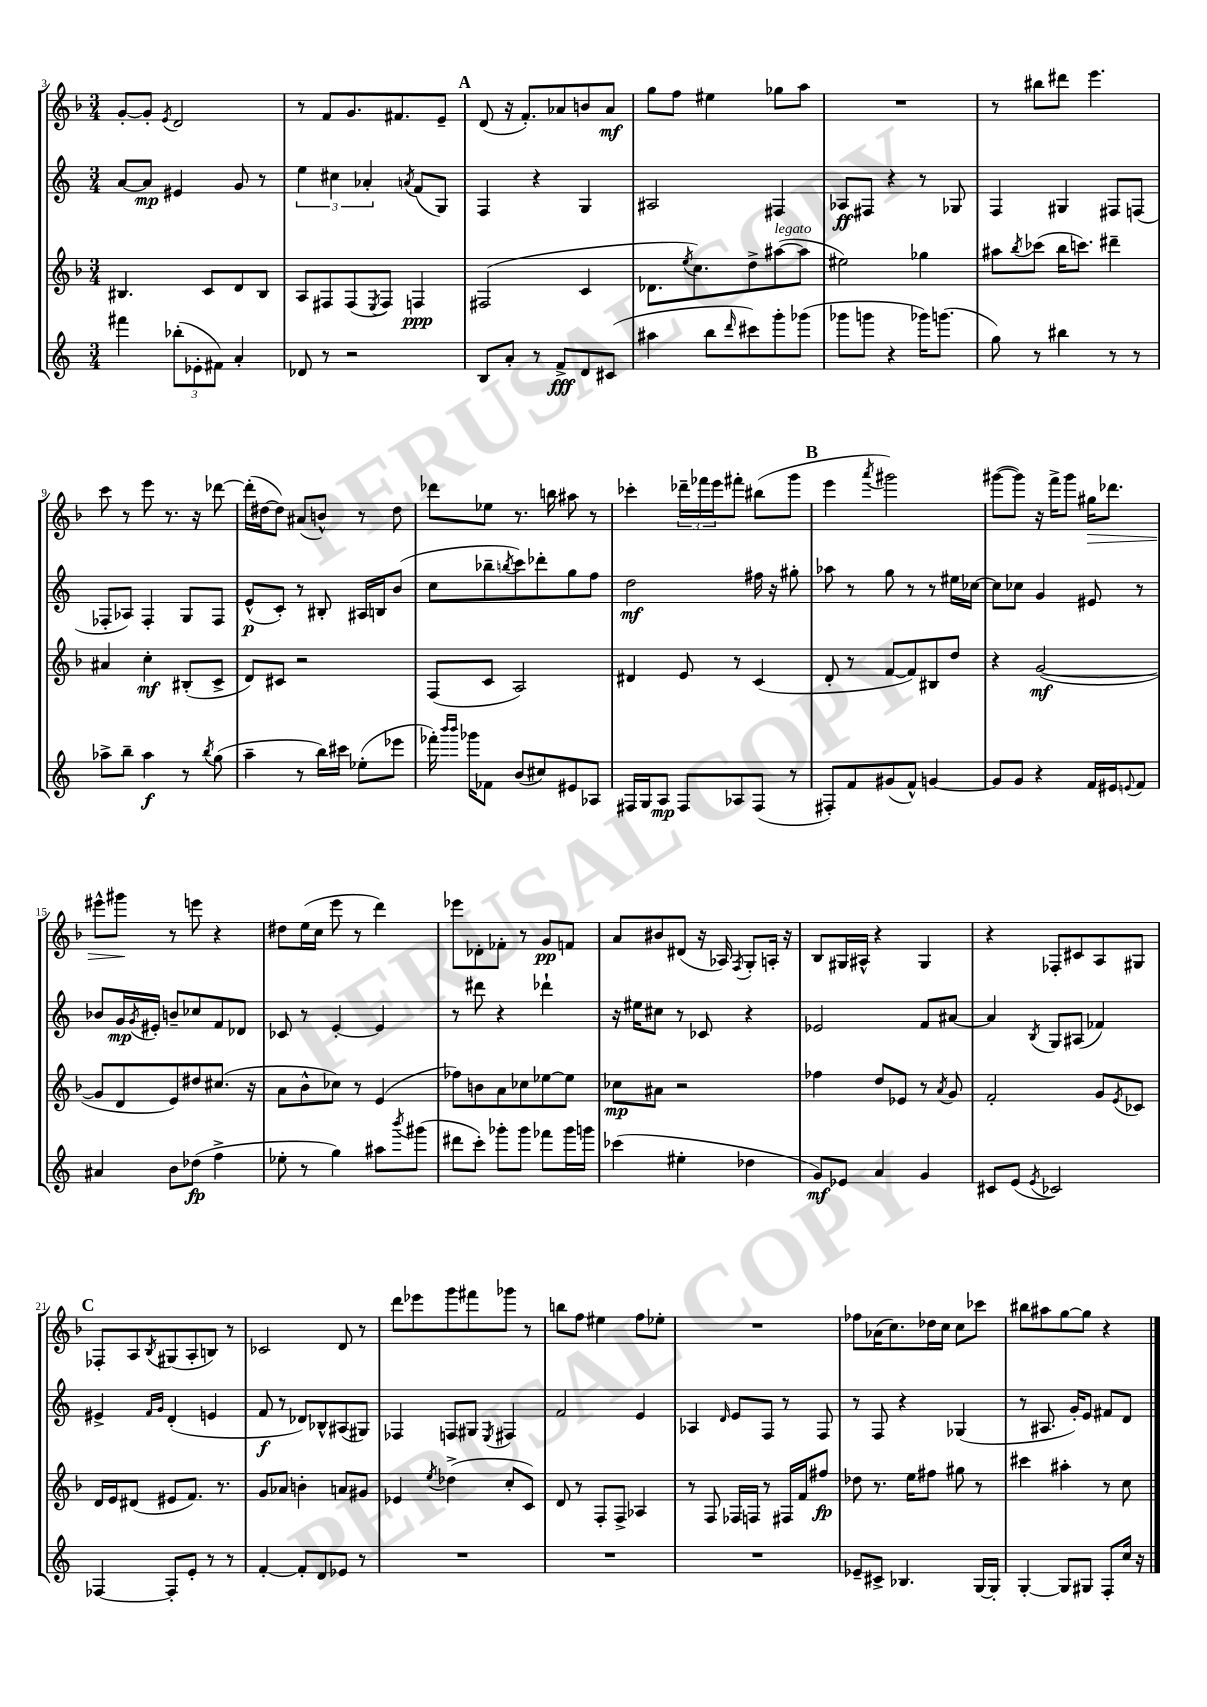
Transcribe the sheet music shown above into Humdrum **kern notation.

**kern	**dynam	**kern	**dynam	**kern	**dynam	**kern	**dynam
*part4	*part4	*part3	*part3	*part2	*part2	*part1	*part1
*staff4	*staff4	*staff3	*staff3	*staff2	*staff2	*staff1	*staff1
*clefG2	*	*clefG2	*	*clefG2	*	*clefG2	*
*k[]	*	*k[b-]	*	*k[]	*	*k[b-]	*
*M3/4	*	*M3/4	*	*M3/4	*	*M3/4	*
=3	=3	=3	=3	=3	=3	=3	=3
4fff#X\	.	4.B#X/	.	[8a/L	.	[8g'/L	.
.	.	.	.	8a/J]	mp	8g'/J]	.
.	.	.	.	.	.	8qe/	.
(12bb-X'\L	.	.	.	4e#X/	.	2d/	.
12e-X'\	.	.	.	.	.	.	.
.	.	8c/L	.	.	.	.	.
12f#X\J)	.	.	.	.	.	.	.
4a'/	.	8d/	.	8g/	.	.	.
.	.	8B#/J	.	8r	.	.	.
=4	=4	=4	=4	=4	=4	=4	=4
8d-X/	.	8A/L	.	6ee\	.	8r	.
8r	.	8F#X/	.	.	.	8f/L	.
.	.	.	.	6cc#X\	.	.	.
2r	.	(8F#/	.	.	.	8.g/	.
.	.	.	.	6a-X'/	.	.	.
.	.	8qE/	.	.	.	.	.
.	.	8F#/J)	.	.	.	.	.
.	.	.	.	.	.	8.f#X/	.
.	.	.	.	8qan/	.	.	.
.	.	4Fn/	ppp	(8f/L	.	.	.
.	.	.	.	8G/J)	.	8e~/J	.
!!LO:REH:place=s1:t=A
=5	=5	=5	=5	=5	=5	=5	=5
8B/L	.	(2F#X/	.	4F/	.	(8d/	.
8a'/J	.	.	.	.	.	16r	.
.	.	.	.	.	.	8.f'/L)	.
8r	.	.	.	4r	.	.	.
8f^/L	fff	.	.	.	.	8a-X/	.
8d/	.	4c/	.	4G/	.	8bn/	.
(8c#X/J	.	.	.	.	.	8a-/J	mf
=6	=6	=6	=6	=6	=6	=6	=6
4aa#X\	.	8.d-X\L	.	2A#X/	.	8gg\L	.
.	.	.	.	.	.	8ff\J	.
.	.	8qee/	.	.	.	.	.
.	.	8.cc\)	.	.	.	.	.
8bb\L	.	.	.	.	.	4ee#X\	.
16qqddd/	.	.	.	.	.	.	.
8ccc#X\)	.	8dd^\	.	.	.	.	.
!	!	!LO:TX:a:i:t=legato	!	!	!	!	!
8ggg'\	.	([8aa#X\	.	4F#X/	.	8gg-X\L	.
(8ggg-X\J	.	8aa#\J]	.	.	.	8aa\J	.
=7	=7	=7	=7	=7	=7	=7	=7
8ggg-X\L	.	2ee#X\)	.	8A-X/L	ff	2.r	.
8gggn\J	.	.	.	8F#X/J	.	.	.
4r	.	.	.	4r	.	.	.
16ggg-X\KL)	.	4gg-X\	.	8r	.	.	.
(8.gggn\J	.	.	.	.	.	.	.
.	.	.	.	8G-X/	.	.	.
=8	=8	=8	=8	=8	=8	=8	=8
8gg\)	.	8aa#X\L	.	4F/	.	8r	.
.	.	8qbb-/	.	.	.	.	.
8r	.	(8ccc-X\J	.	.	.	8bb#X\L	.
4bb#X\	.	16bb-\KL	.	4G#X/	.	8ddd#X\J	.
.	.	8.cccn\J)	.	.	.	.	.
.	.	.	.	.	.	4.eee\	.
8r	.	4ddd#X~\	.	8F#X/L	.	.	.
8r	.	.	.	(8Fn/J	.	.	.
!!LO:LB:g=z
=9	=9	=9	=9	=9	=9	=9	=9
8aa-X^\L	.	4a#X/	.	8F-X'/L	.	8ccc\	.
8bb~\J	.	.	.	8A-X/J)	.	8r	.
4aa-\	f	4cc'\	mf	4F-'/	.	8eee\	.
.	.	.	.	.	.	8.r	.
8r	.	(8B#X'/L	.	8G/L	.	.	.
.	.	.	.	.	.	16r	.
8qbb/	.	.	.	.	.	.	.
(8gg\	.	8c^/J	.	8F-/J	.	[8ddd-X\	.
=10	=10	=10	=10	=10	=10	=10	=10
4aa~\	.	8d/L)	.	(8e^^/L	p	(16ddd-'\LL]	.
.	.	.	.	.	.	[16dd#X\J	.
.	.	8c#X/J	.	8c'/J)	.	8dd#\J])	.
8r	.	2r	.	8r	.	(8a#X/L	.
16bb\LL)	.	.	.	8B#X'/	.	8bn^^/J)	.
16ccc#X\JJ	.	.	.	.	.	.	.
(8ee-X'\L	.	.	.	16A#X/LL	.	8r	.
.	.	.	.	16Bn/J	.	.	.
8eee-X\J	.	.	.	(8b/J	.	8dd#\	.
=11	=11	=11	=11	=11	=11	=11	=11
16fff-X'\)	.	(8F/L	.	8cc\L	.	8ddd-X\L	.
16qqbbb/LL	.	.	.	.	.	.	.
16qqbbb/JJ	.	.	.	.	.	.	.
16ggg-X\KL	.	.	.	.	.	.	.
8f-X\J	.	8c/J	.	8bb-X~\	.	8ee-X\J	.
.	.	.	.	8qbbn/	.	.	.
(8b/L	.	2A/)	.	8ccc\)	.	8.r	.
8cc#X/)	.	.	.	8ddd-X'\	.	.	.
.	.	.	.	.	.	16bbn\	.
8e#X/	.	.	.	8gg\	.	8aa#X\	.
8A-X/J	.	.	.	8ff\J	.	8r	.
=12	=12	=12	=12	=12	=12	=12	=12
16F#X/LL	.	4d#X/	.	2dd\	mf	4ccc-X'\	.
16G/J	.	.	.	.	.	.	.
8A/J	mp	.	.	.	.	.	.
8F#/L	.	8e/	.	.	.	24ddd-X~\LL	.
.	.	.	.	.	.	24fff-X\	.
.	.	.	.	.	.	24eee\J	.
8A-X/	.	8r	.	.	.	8fff#X'\J	.
(8F#/J	.	(4c/	.	16ff#X\	.	(8bb#X\L	.
.	.	.	.	16r	.	.	.
8r	.	.	.	8gg#X'\	.	8ggg\J	.
!!LO:REH:place=s1:t=B
=13	=13	=13	=13	=13	=13	=13	=13
8F#X'/L)	.	8d'/	.	8aa-X\	.	4eee\	.
8f/	.	8r	.	8r	.	.	.
.	.	.	.	.	.	8qaaa/	.
(8g#X/	.	[8f/L	.	8gg\	.	2ggg#X\)	.
8f^^/J)	.	8f/])	.	8r	.	.	.
[4gn/	.	8B#X/	.	8r	.	.	.
.	.	8dd/J	.	16ee#X\LL	.	.	.
.	.	.	.	[16cc-X\JJ	.	.	.
=14	=14	=14	=14	=14	=14	=14	=14
8g/L]	.	4r	.	8cc-\L]	.	([8ggg#X\L	.
8g/J	.	.	.	8cc-X\J	.	8ggg#\J])	.
4r	.	([2g/	mf	4g/	.	16r	.
.	.	.	.	.	.	16fff^\KL	.
.	.	.	.	.	.	8ggg#\J	.
!	!	!	!	!	!	!	!LO:HP:b
16f/LL	.	.	.	8e#X/	.	16gg#X\KL	>
16e#X/J	.	.	.	.	.	8.ddd-X\J	.
8qqen/	.	.	.	.	.	.	.
8f/J	.	.	.	8r	.	.	.
!!LO:LB:g=z
=15	=15	=15	=15	=15	=15	=15	=15
4a#X/	.	8g/L]	.	8b-X/L	.	8eee#X^^\L	.
.	.	8d/	.	16g/L	mp	8ggg#X\J	.
.	.	.	.	8qg/	.	.	.
.	.	.	.	16e#X'/JJ	.	.	.
8b\L	.	8e/)	.	8bn~/L	.	8r	]
(8dd-X\J	fp	8dd#X/	.	8cc-X/	.	8eeen\	.
4ff^\	.	(8.cc#X/J	.	8f/	.	4r	.
.	.	.	.	8d-X/J	.	.	.
.	.	16r	.	.	.	.	.
=16	=16	=16	=16	=16	=16	=16	=16
8ee-X'\	.	8a\L	.	8c-X/	.	8dd#X\L	.
8r	.	8b-^^\	.	8r	.	(16ee\L	.
.	.	.	.	.	.	16cc\JJ	.
4gg\)	.	8cc-X\J)	.	[4e'/	.	8eee\	.
.	.	8r	.	.	.	8r	.
8aa#X\L	.	(4e/	.	4e/]	.	4ddd\)	.
8qbbb/	.	.	.	.	.	.	.
(8ggg#X\J	.	.	.	.	.	.	.
=17	=17	=17	=17	=17	=17	=17	=17
8ddd#X\L	.	8ff-X\L)	.	8r	.	8eee-X\L	.
8ccc'\J)	.	8bn\	.	8ddd#X\	.	8d-X'\	.
8ggg-X'\L	.	8a\	.	4r	.	8f-X'\J	.
8ggg-\J	.	8cc-X\	.	.	.	8r	.
8fff-X\L	.	[8ee-X\	.	4ddd-X`\	.	8g/L	pp
16ggg-\L	.	8ee-\J]	.	.	.	8fn/J	.
16gggn\JJ	.	.	.	.	.	.	.
=18	=18	=18	=18	=18	=18	=18	=18
(4ccc-X\	.	8cc-X\L	mp	16r	.	8a/L	.
.	.	.	.	16ee#X\KL	.	.	.
.	.	8a#X\J	.	8cc#X\J	.	8b#X/	.
4ee#X'\	.	2r	.	8r	.	(8d#X/J	.
.	.	.	.	8c-X/	.	16r	.
.	.	.	.	.	.	16A-X/)	.
.	.	.	.	.	.	8qF/	.
4dd-X\	.	.	.	4r	.	8G'/L	.
.	.	.	.	.	.	16An'/Jk	.
.	.	.	.	.	.	16r	.
=19	=19	=19	=19	=19	=19	=19	=19
8g/L)	mf	4ff-X\	.	2e-X/	.	8B-/L	.
8e-X/J	.	.	.	.	.	16G#X/L	.
.	.	.	.	.	.	16A#X^^/JJ	.
4a/	.	8dd/L	.	.	.	4r	.
.	.	8e-X/J	.	.	.	.	.
4g/	.	8r	.	8f/L	.	4G#/	.
.	.	8qa/	.	.	.	.	.
.	.	8g/	.	[8a#X/J	.	.	.
=20	=20	=20	=20	=20	=20	=20	=20
8c#X/L	.	2f'/	.	4a#/]	.	4r	.
(8e/J	.	.	.	.	.	.	.
8qe/	.	.	.	8qB/	.	.	.
2c-X/)	.	.	.	8G/L	.	8F-X'/L	.
.	.	.	.	(8A#X/J	.	8c#X/	.
.	.	8g/L	.	4f-X/)	.	8A/	.
.	.	8qe/	.	.	.	.	.
.	.	8c-X/J	.	.	.	8G#X/J	.
!!LO:LB:g=z
!!LO:REH:place=s1:t=C
=21	=21	=21	=21	=21	=21	=21	=21
[4F-X/	.	16d/LL	.	4e#X^/	.	8F-X'/L	.
.	.	16e/J	.	.	.	.	.
.	.	(8d#X/J	.	.	.	8A/	.
.	.	.	.	16qqf/LL	.	.	.
.	.	.	.	16qqg/JJ	.	8qB-/	.
8F-'/L]	.	8e#X/L	.	(4d'/	.	(8G#X/	.
8e'/J	.	8.f/J)	.	.	.	8A'/	.
8r	.	.	.	4en/	.	8Bn/J)	.
.	.	8.r	.	.	.	.	.
8r	.	.	.	.	.	8r	.
=22	=22	=22	=22	=22	=22	=22	=22
[4f'/	.	8g/L	.	8f/	f	2c-X/	.
.	.	8a-X/J	.	8r	.	.	.
8f'/L]	.	4bn'\	.	8d-X/L)	.	.	.
8d/	.	.	.	8B-X^^/	.	.	.
8e-X/J	.	8an/L	.	(8A#X/	.	8d/	.
8r	.	8g#X/J	.	8G#X/J)	.	8r	.
=23	=23	=23	=23	=23	=23	=23	=23
2.r	.	4e-X/	.	4F-X/	.	8ddd\L	.
.	.	.	.	.	.	8eee-X\	.
.	.	8qee/	.	.	.	.	.
.	.	(4dd-X^\	.	8Fn/L	.	8ggg\	.
.	.	.	.	8G#X/J	.	8fff#X\	.
.	.	.	.	8qE/	.	.	.
.	.	8cc'/L	.	4F#X/	.	8ggg-X\J	.
.	.	8c/J)	.	.	.	8r	.
=24	=24	=24	=24	=24	=24	=24	=24
2.r	.	8d/	.	2f/	.	8bbn\L	.
.	.	8r	.	.	.	8ff\J	.
.	.	8F'/L	.	.	.	4ee#X\	.
.	.	8F^/J	.	.	.	.	.
.	.	4A-X/	.	4e/	.	8ff\L	.
.	.	.	.	.	.	8ee-X'\J	.
=25	=25	=25	=25	=25	=25	=25	=25
2.r	.	8r	.	4A-X/	.	2.r	.
.	.	8F/	.	.	.	.	.
.	.	.	.	16qqd/	.	.	.
.	.	16F-X/LL	.	8e/L	.	.	.
.	.	16Fn/JJ	.	.	.	.	.
.	.	8r	.	8F/J	.	.	.
.	.	16F#X/LL	.	8r	.	.	.
.	.	16f/J	.	.	.	.	.
.	.	8ff#X/J	fp	8F/	.	.	.
=26	=26	=26	=26	=26	=26	=26	=26
8e-X~/L	.	8dd-X\	.	8r	.	8ff-X\L	.
8c#X^/J	.	8.r	.	8F/	.	(16a-X\K	.
.	.	.	.	.	.	8.cc\)	.
4.B-X/	.	.	.	4r	.	.	.
.	.	16ee\KL	.	.	.	.	.
.	.	8ff#X\J	.	.	.	16dd-X\L	.
.	.	.	.	.	.	16cc\JJ	.
.	.	8gg#X\	.	(4G-X/	.	8cc\L	.
[16G/LL	.	8r	.	.	.	8ccc-X\J	.
16G'/JJ]	.	.	.	.	.	.	.
=27	=27	=27	=27	=27	=27	=27	=27
[4G'/	.	4ccc#X\	.	8r	.	8bb#X\L	.
.	.	.	.	8.A#X/	.	8aa#X\	.
8G/L]	.	4aa#X'\	.	.	.	[8gg\	.
.	.	.	.	16g'/KL)	.	.	.
8G#X/J	.	.	.	8e/J	.	8gg\J]	.
8F'/L	.	8r	.	8f#X/L	.	4r	.
16cc/Jk	.	8cc\	.	8d/J	.	.	.
16r	.	.	.	.	.	.	.
==	==	==	==	==	==	==	==
*-	*-	*-	*-	*-	*-	*-	*-
